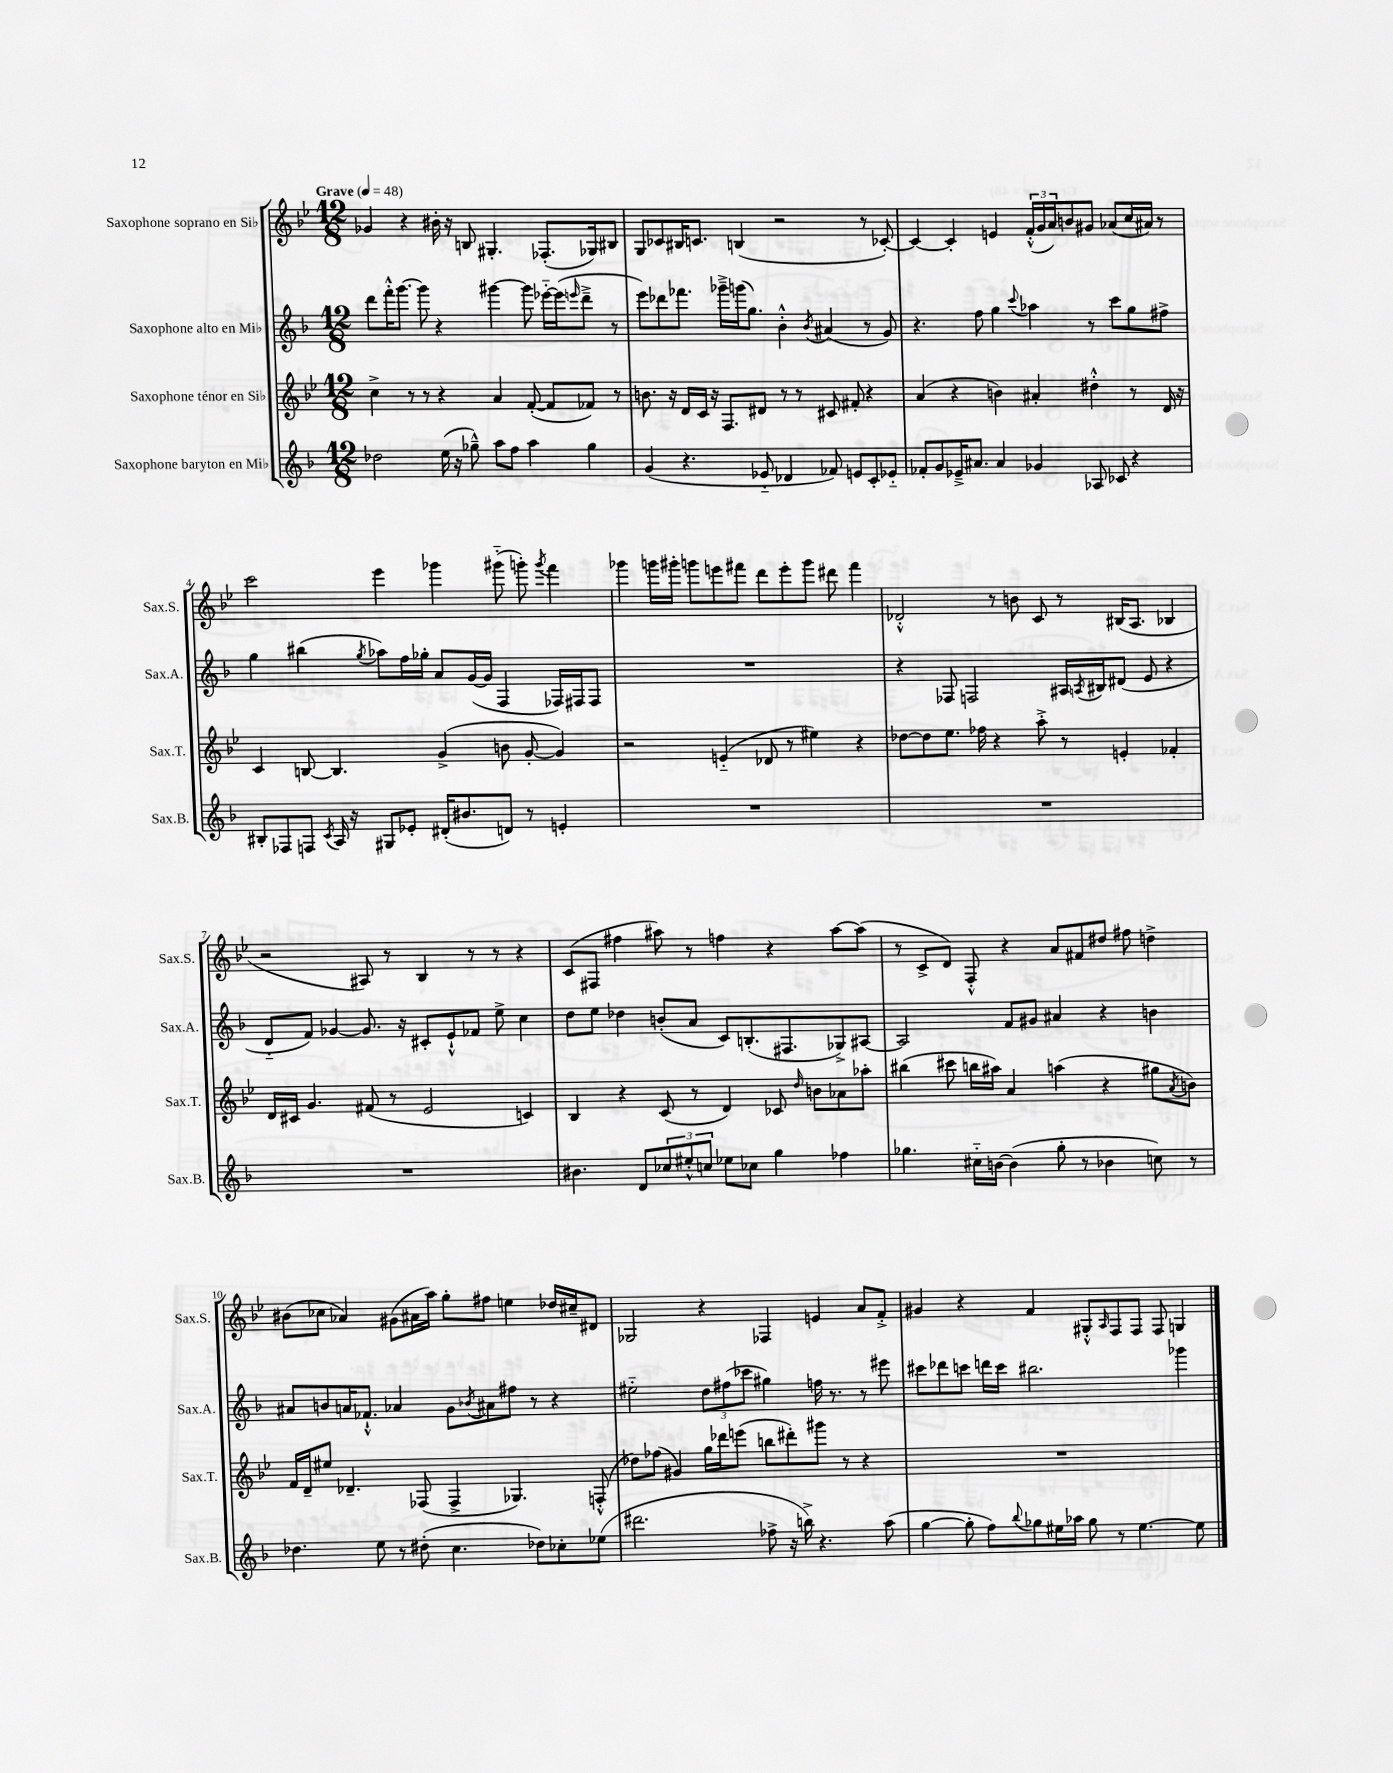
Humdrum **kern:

**kern	**kern	**kern	**kern
*staff4	*staff3	*staff2	*staff1
*clefG2	*clefG2	*clefG2	*clefG2
*k[b-]	*k[b-e-]	*k[b-]	*k[b-e-]
*M12/8	*M12/8	*M12/8	*M12/8
*MM48	*MM48	*MM48	*MM48
2dd-	4cc^	8ddd	4g-
.	.	16fff'^^	.
.	.	[8.ggg	.
.	8r	.	4r
.	8r	8ggg]	.
(16ee	4r	4r	16b#'
16r	.	.	16r
8gg-~^^)	.	.	8B
8aa	4a	[4ggg#	4.G#'
8ff	.	.	.
4aa	([8f'	8ggg#]	.
.	8f]	[16eee-'~	(8.F-'
.	.	(16eee-]	.
.	.	16qqeee	.
4gg-	8f-)	8ddd~^	.
.	.	.	16G-)
.	8r	8r	8B#
=	=	=	=
(4g	8.b	8eee)	8G
.	.	8ddd-	8c-
.	16r	.	.
4.r	16d	8.fff-	16B#
.	16c	.	8.c
.	16r	.	.
.	8.F	16ggg-~^	.
.	.	(16ggg	(4B
.	.	8.gg)	.
8e-'~	8d#	.	.
4d-	8r	4b-'^^	2r
.	8r	.	.
.	.	8qb-	.
8f-)	8c#	(4a#	.
8e	8f#'	.	.
8c'	4r	8r	8r
8e-'~	.	8g)	[8c-')
=	=	=	=
8f-'	(4a	4.r	4c-_
8g	.	.	.
16e-~^	4r	.	4c-']
8.a#	.	.	.
.	.	8ff	.
4a#	4b)	4gg	4e
.	.	8qqccc	.
4g-	4a#'	4aa-	(24f'^^
.	.	.	24g
.	.	.	24a)
.	.	.	8b
8A-	4dd#'^^	8r	8g#
8c-	.	8ccc	(8a-
4r	8r	8gg	16cc
.	.	.	16a#)
.	16d	8ff#^	8r
.	16r	.	.
=	=	=	=
8B#'	4c	4gg	2ccc
8F-	.	.	.
8F	[8B	(4bb#	.
8qc	.	.	.
16A	4.B]	.	.
16r	.	.	.
.	.	8qgg	.
8G#	.	8aa-)	4eee-
8e-'	.	16ff	.
.	.	16gg-'	.
(16d#'	(4g^	8a	4ggg-
8.b#	.	.	.
.	.	([16g	.
.	.	16g]	.
8d)	8b	4F	(8ggg#'~
8r	[8g'	.	8ggg')
.	.	.	8qggg
4e'	4g])	16F-)	4fff
.	.	16F#	.
.	.	8F#	.
=	=	=	=
1.r	2r	1.r	4ggg-
.	.	.	16ggg
.	.	.	16ggg#'
.	.	.	8ggg
.	(4e'~	.	8eee
.	.	.	8fff#
.	8d-	.	8ddd
.	8r	.	8eee'
.	4ee#)	.	8ggg
.	.	.	8ddd#
.	4r	.	4fff#
=	=	=	=
1.r	[8dd-	4r	2d-'^^
.	8dd-]	.	.
.	8.ee-	8F-	.
.	.	2F	.
.	16ff-	.	.
.	4r	.	8r
.	.	.	8b
.	8aa'^	.	8c
.	8r	16A#	8r
.	.	8qA	.
.	.	16B#	.
.	4e'	(8d#	(16B#
.	.	.	8.A
.	.	8e	.
.	4f-'	4r	4B-
=	=	=	=
1.r	16d	8d'~	2r
.	16c#	.	.
.	4.g	8f)	.
.	.	[4g-	.
.	(8f#	8.g-]	8A#)
.	8r	.	8r
.	.	16r	.
.	2e-	8c#'	4B-
.	.	8e`^^	.
.	.	8f-	8r
.	.	8ee^	8r
.	4c)	4cc	4r
=	=	=	=
4.b#	4B-	8dd	(8c
.	.	8ee	8F#
.	4r	4dd-	4ff#
8d	.	.	.
12cc-	(8c	(8b'	8aa#)
12ee#'^^	.	.	.
.	8r	8a	8r
12cc	.	.	.
8ee-	4d)	8c)	4ff
8cc-	.	(8.B'	.
4gg	8c-	.	4r
.	.	8.F#	.
.	16qqdd	.	.
.	8b	.	.
4ff-	8a-	8G-^)	[8aa#
.	8aa-'	[8A#	(8aa#]
=	=	=	=
4.gg-	(4bb#	2A#]	8r
.	.	.	8c^
.	8ccc#	.	8d)
16cc#'~	16bb	.	8F'^^
[16b	16aa#)	.	.
(4b]	4a	8f	4r
.	.	8g#	.
8gg-'	(4aa	4a#	8a
8r	.	.	8f#
4b-	4r	4r	8dd#
.	.	.	8ff#
8cc)	8gg#	4b	4dd^
.	8qa	.	.
8r	8b)	.	.
=	=	=	=
4.dd-	16f	8a#	(8b#
.	16d~	.	.
.	8ee#	8b	8cc-
.	4.d-~	16a	4a-)
.	.	8.f-`^^	.
8ee	.	.	.
8r	.	4a-	(8g#
(8dd#'	(8F-	.	16a#
.	.	.	16aa)
4.cc	4F-^	8g	8gg'
.	.	8qb-	.
.	.	8a#	8ff#
.	4.G-)	8ff#	4ee
8dd-)	.	8r	.
8cc-'	.	4r	16dd-
.	.	.	16cc#~
(8ee-	(8F'^^	.	8d#
=	=	=	=
2.ddd#	8dd-)	2ee#'~	2G-
.	(8ff-	.	.
.	4g#)	.	.
.	16gg	12dd	4r
.	16ddd-	.	.
.	.	(12ff#	.
.	(8eee	.	.
.	.	12ccc-	.
8ff-^	8bb	4gg#)	4F-
16r	8ddd#')	.	.
16bb^)	.	.	.
4.r	8ggg#	16ff	4e
.	.	8.r	.
.	8r	.	.
.	4r	8r	8a
(8aa	.	8eee#	8f'^
=	=	=	=
[4gg	1.r	8ccc#	4g#
.	.	8ddd-	.
8gg']	.	8ccc	4r
8ff)	.	16ddd	.
.	.	16ccc	.
8qqbb-	.	.	.
8gg-	.	2.bb#	4f
16ee#	.	.	.
16aa-	.	.	.
8gg-	.	.	8G#'^^
.	.	.	16qqA
8r	.	.	8F
[4.ee#	.	.	8F
.	.	.	8F
.	.	4ggg-	4G
8ee#]	.	.	.
==	==	==	==
*-	*-	*-	*-
